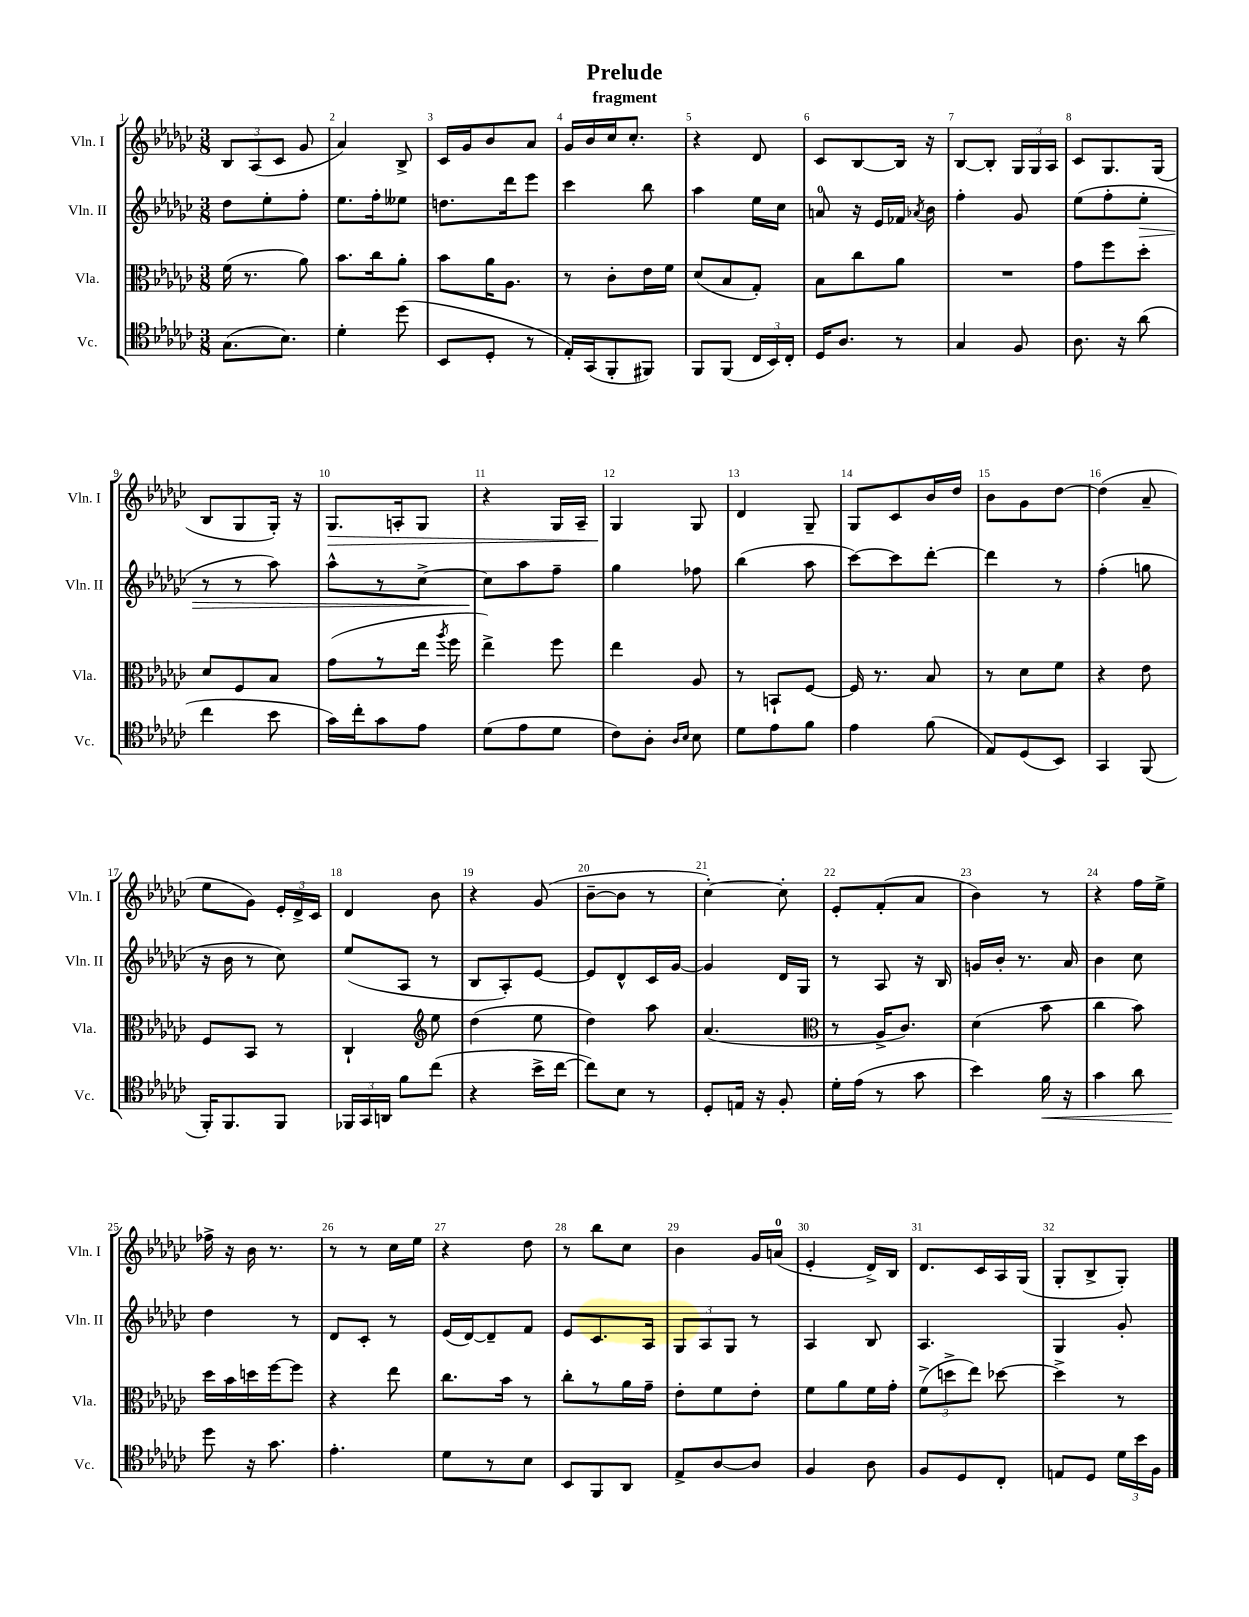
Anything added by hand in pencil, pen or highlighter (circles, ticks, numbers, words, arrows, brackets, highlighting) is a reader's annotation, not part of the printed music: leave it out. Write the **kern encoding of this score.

**kern	**kern	**kern	**kern
*staff4	*staff3	*staff2	*staff1
*clefC4	*clefC3	*clefG2	*clefG2
*k[b-e-a-d-g-c-]	*k[b-e-a-d-g-c-]	*k[b-e-a-d-g-c-]	*k[b-e-a-d-g-c-]
*M3/8	*M3/8	*M3/8	*M3/8
(8.G-	(16f	8dd-	12B-
.	8.r	.	.
.	.	.	(12A-
.	.	8ee-'	.
.	.	.	12c-
8.B-)	.	.	.
.	8a-)	8ff'	8g-
=	=	=	=
4d-'	8.b-	8.ee-	4a-)
.	16cc-	16ff'	.
(8dd-	8a-'	8ee--	8B-^
=	=	=	=
8BB-	8b-	8.dd	16c-
.	.	.	16g-
8D-'	16a-	.	8b-
.	8.A-	16ddd-	.
8r	.	8eee-	8a-
=	=	=	=
16E-')	8r	4ccc-	16g-
(16GG-	.	.	16b-
8FF'	8c-'	.	16cc-
.	.	.	8.cc-'
8FF#)	16e-	8bb-	.
.	16f	.	.
=	=	=	=
8FF	(8d-	4aa-	4r
(8FF	8B-	.	.
24C-	8G-')	16ee-	8d-
24BB-)	.	.	.
.	.	16cc-	.
24C-'	.	.	.
=	=	=	=
16D-	8B-	8a	8c-
8.A-	.	.	.
.	8cc-	16r	[8B-
.	.	16e-	.
8r	8a-	16f-	16B-]
.	.	8qa-	.
.	.	16b-	16r
=	=	=	=
4G-	4.r	4ff'	[8B-
.	.	.	8B-']
8F	.	8g-	24G-
.	.	.	24G-
.	.	.	24A-
=	=	=	=
8.A-	8g-	(8ee-	8c-
.	8ff	8ff'	8.G-
16r	.	.	.
(8a-	8dd-'	8ee-'	.
.	.	.	(16G-
=	=	=	=
4cc-	8d-	8r	8B-
.	8F	8r	8G-
8b-	8B-	8aa-)	16G-')
.	.	.	16r
=	=	=	=
16g-)	(8g-	8aa-^^	8.G-
16cc-'	.	.	.
8g-	8r	8r	.
.	.	.	16A'
8e-	16ee-	[8cc-^	8G-
.	8qaa-	.	.
.	16ff	.	.
=	=	=	=
(8d-	4ee-^)	8cc-]	4r
8e-	.	8aa-	.
8d-	8ff	8ff~	16G-
.	.	.	16A-~
=	=	=	=
8c-)	4ee-	4gg-	4G-
8A-'	.	.	.
16qqA-	.	.	.
16qqB-	.	.	.
8B-	8A-	8ff-	8G-
=	=	=	=
8d-	8r	(4bb-	4d-
8e-	8BB`	.	.
8f	[8F	8aa-	8G-~
=	=	=	=
4e-	16F]	[8ccc-)	8G-
.	8.r	.	.
.	.	8ccc-]	8c-
(8f	8B-	[8ddd-'	16b-
.	.	.	16dd-
=	=	=	=
8E-)	8r	4ddd-]	8b-
(8D-	8d-	.	8g-
8BB-)	8f	8r	[8dd-
=	=	=	=
4GG-	4r	(4ff'	(4dd-]
(8FF	8e-	8gg	8a-~
=	=	=	=
16FF')	8F	16r	8ee-
8.FF	.	16b-	.
.	8BB-	8r	8g-)
8FF	8r	8cc-)	24e-'
.	.	.	24d-^
.	.	.	24c-
=	=	=	=
24FF-	4C-`	(8ee-	4d-
24GG-	.	.	.
24AA	.	.	.
8f	.	8A-	.
*	*clefG2	*	*
(8cc-	8ee-	8r	8b-
=	=	=	=
4r	(4dd-	8B-	4r
.	.	8A-')	.
16b-^	8ee-	[8e-	(8g-
[16cc-	.	.	.
=	=	=	=
8cc-])	4dd-)	8e-]	[8b-~
8B-	.	8d-^^	8b-]
8r	8aa-	16c-	8r
.	.	[16g-	.
=	=	=	=
8D-'	(4.a-	4g-]	[4cc-')
16E	.	.	.
16r	.	.	.
8F'	.	16d-	8cc-']
.	.	16G-	.
=	=	=	=
*	*clefC3	*	*
16d-'	8r	8r	8e-'
(16e-	.	.	.
8r	16A-^	8A-	(8f'
.	8.c-)	.	.
8g-	.	16r	8a-
.	.	16B-	.
=	=	=	=
4b-)	(4d-	16g	4b-)
.	.	16b-'	.
.	.	8.r	.
16f	8b-	.	8r
16r	.	16a-	.
=	=	=	=
4g-	4cc-	4b-	4r
8a-	8b-)	8cc-	16ff
.	.	.	16ee-^
=	=	=	=
8dd-	16dd-	4dd-	16ff-^
.	16b-	.	16r
16r	16dd	.	16b-
8.g-	[16ff	.	8.r
.	8ff]	8r	.
=	=	=	=
4.e-'	4r	8d-	8r
.	.	8c-'	8r
.	8ee-	8r	16cc-
.	.	.	16ee-
=	=	=	=
8d-	8.cc-	(16e-	4r
.	.	[16d-)	.
8r	.	8d-~]	.
.	16b-	.	.
8B-	8r	8f	8dd-
=	=	=	=
8BB-	8cc-'	8e-	8r
8FF	8r	8.c-	8bb-
8AA-	16a-	.	8cc-
.	16g-~	16A-	.
=	=	=	=
8E-^	8e-'	12G-	4b-
.	.	12A-	.
[8A-	8f	.	.
.	.	12G-	.
8A-]	8e-'	8r	16g-
.	.	.	(16a
=	=	=	=
4F	8f	4A-	4e-'
.	8a-	.	.
8A-	16f	8B-	16d-^)
.	16g-'	.	16B-
=	=	=	=
8F	(12f^	4.A-	8.d-
.	12dd^	.	.
8D-	.	.	.
.	12ee-)	.	.
.	.	.	16c-
8C-'	[8dd-	.	16A-
.	.	.	(16G-
=	=	=	=
8E	4dd-^]	4G-	8G-'
8D-	.	.	8B-^
24d-	8r	8g-'	8G-')
24b-	.	.	.
24F	.	.	.
==	==	==	==
*-	*-	*-	*-
